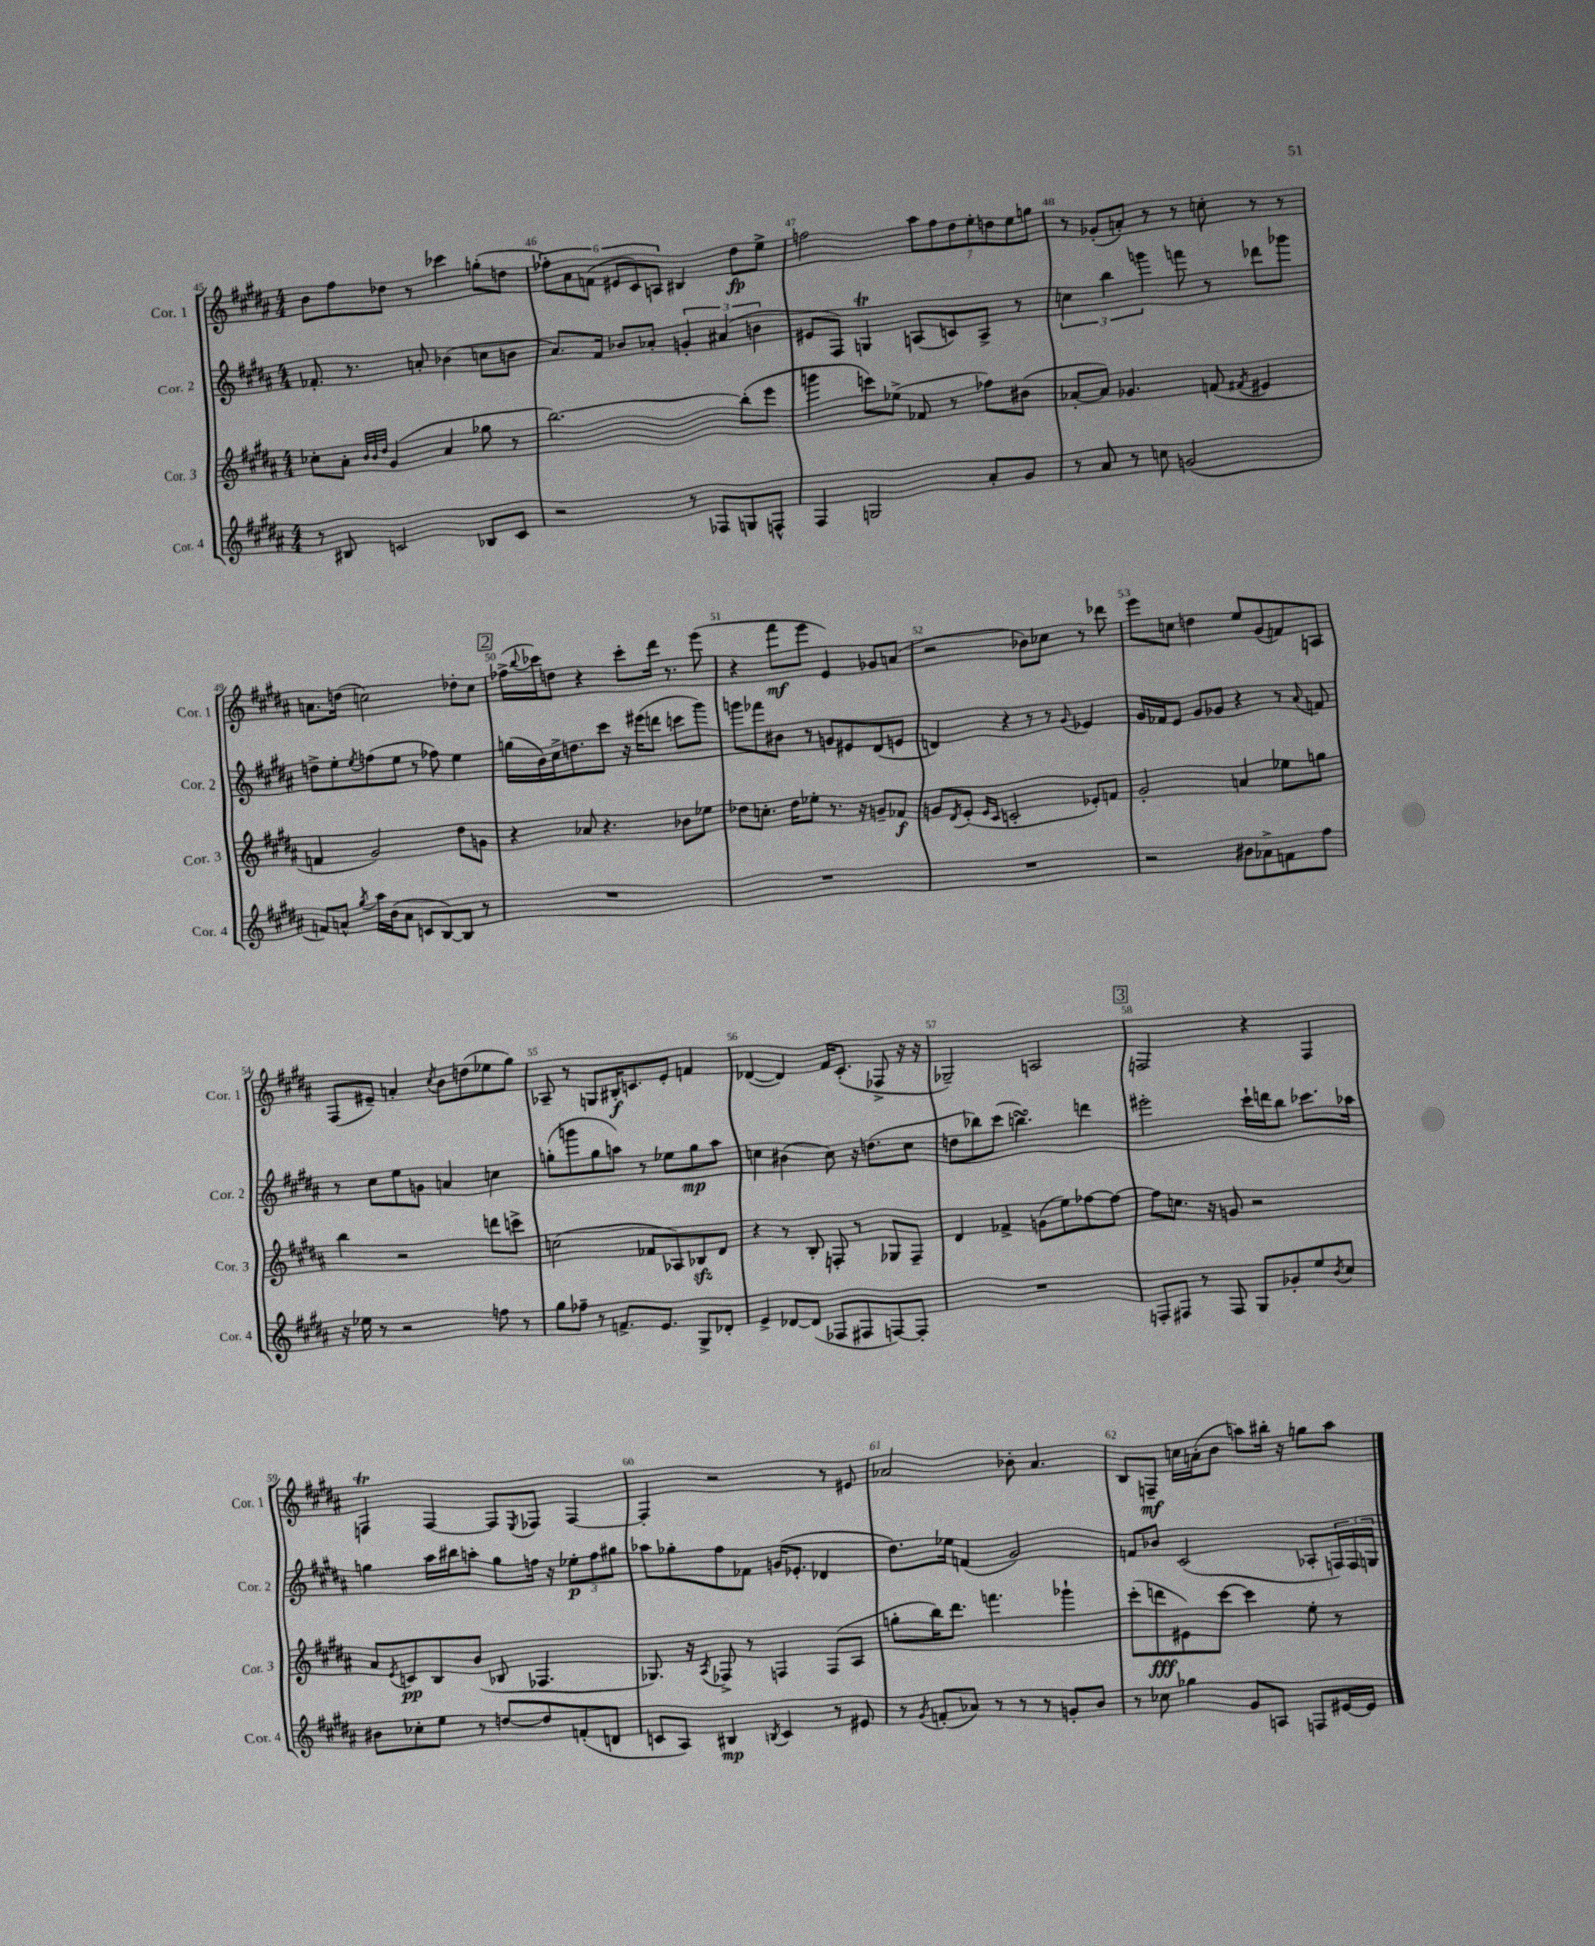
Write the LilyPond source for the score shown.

<<
\new StaffGroup <<
\new Staff = "s0" \with { instrumentName = "Cor. 1" shortInstrumentName = "Cor. 1" } {
    \clef treble \key b \major \numericTimeSignature \time 4/4
    b'8 fis''8 des''8 r8 ces'''4 g''8-.( d''8 |
    \tuplet 6/4 { fes''8-.) ais'8 f'8( eis'8 cis'8) a8 } bis4 dis''8\fp e''8-> |
    f''2 \tuplet 7/4 { ais''8 f''8 dis''8 e''8-. d''8 e''8 g''8 } |
    r8 ges'8-.( a'8-.) r8 r8 c''8-. r8 r8 |
    a'8. d''16( c''2) des''8-. c''8 |
    \mark \markup { \box "2" } fes''16->( \appoggiatura { b''8 } ces'''16) d''8 r4 ces'''8-. dis'''16 r8. e'''8( |
    r4 fis'''8\mf e'''8 e'4) ges'8 a'8( |
    r2 bes'8) ces''8 r8 des'''8 |
    e'''8 c''8 d''4 e''8 gis'8( f'8) a8 |
    fis8( eis'8--) a'4-. \acciaccatura { cis''8 } b'8 d''8( ees''8 gis''8) |
    aes8-- r8 g8 bis16-.\f c'8. e'8-. f'4 |
    des'4~( des'4) fis'16 cis'8.-.( fes8-> r16 r16 |
    ges2--) a2 |
    \mark \markup { \box "3" } f2 r4 f4 |
    f4\trill f4~ f8 \acciaccatura { e8 } fes8 fes4~ |
    fes4-. r2 r8 eis'8 |
    aes'2 bes'8-. aes'4. |
    b8 f8--\mf c''16 a'16-.( b'8 a''8) bis''16-. r16 g''8 a''8 \bar "|." |
}
\new Staff = "s1" \with { instrumentName = "Cor. 2" shortInstrumentName = "Cor. 2" } {
    \clef treble \key b \major \numericTimeSignature \time 4/4
    fes'8.-. r8. a'8-. bes'4( c''8 b'8 |
    ais'8.) fis'16 bes'8 aes'8-. \tuplet 3/2 { g'4-. ais'4( b'4 } |
    eis'8 fis8) g4\trill a8( c'8) a8-> r8 |
    \tuplet 3/2 { c''4 b''4 g'''4 } f'''8 r8 des'''8 ges'''8 |
    d''8-> e''8-. \acciaccatura { e''8 } f''8( e''8 r8 fes''8) e''4 |
    \mark \markup { \box "2" } g''16( b'16) cis''16-> d''8. cis'''8 r16 eis'''16( d'''8 c'''8 gis'''8) |
    g'''8 fes'''8 bis'8 r8 g'8 eis'8 dis'8( e'8 |
    d'4) r4 r8 r8 \appoggiatura { gis'8 } ees'4 |
    gis'16 fes'16 e'8 gis'8 ges'8 r4 r8 \appoggiatura { ais'8 } f'8 |
    r8 cis''8 e''8 g'8 a'4 c''4 |
    g''8-.( g'''8 g''8 a''8) r8 ees''8 g''8\mp a''8 |
    c''4 bis'4( c''8) r16 d''8.( c''8 |
    d''8 bes''8) cis'''8( b''4.\turn) d'''4 |
    \mark \markup { \box "3" } eis'''2-. cis'''16-! d'''16 b''8 ces'''8. aes''16 |
    g''4 ais''16 bis''16 a''8-. g''8 f''16 r16 \tuplet 3/2 { ees''8-.\p f''8 gis''8 } |
    aes''8 ges''8-. fis''8 fes'8 g'16( ees'8.-. des'4 |
    dis''8.) ees''16 f'4( gis'2) |
    f'8 bes'8 cis'2( aes8-. \tuplet 3/2 { f16) f16 g16 } \bar "|." |
}
\new Staff = "s2" \with { instrumentName = "Cor. 3" shortInstrumentName = "Cor. 3" } {
    \clef treble \key b \major \numericTimeSignature \time 4/4
    ces''8-. ais'8-. \grace { b'32 b'32 dis''32 } gis'4( ais'4 ges''8 r8 |
    b''2.~) b''8-.( e'''8 |
    g'''4 c'''8) ees''8->( fes'8 r8 fes''8) bis'8( |
    aes'8~-. aes'8) ges'4. f'8( \acciaccatura { fis'8 } eis'4 |
    f'4 gis'2) dis''8 g'8 |
    \mark \markup { \box "2" } r4 aes'8 r4. bes'8 ees''8 |
    des''8 c''8.-. des''16 ees''8-. r8. r16 g'8-- fes'8\f |
    g'8 \acciaccatura { dis'8 } e'8-.( \grace { e'16 cis'16 } c'2-. ees'8-.) f'8 |
    gis'2-. a'4 ees''8 g''8 |
    b''4 r2 d'''8 c'''8-> |
    c''2( fes'8 aes8) bes8\sfz dis'8 |
    r4 r8 b8-. f8-. r8 ges8 f8-- |
    dis'4 fes'4-> g'8( e''8) fes''8~ fes''8~ |
    \mark \markup { \box "3" } fes''8 c''8. r16 g'8 r2 |
    ais'8 \acciaccatura { e'8 } c'8\pp b8 b'8( bes8 fes4. |
    ges8.) r16 \acciaccatura { ais8 } fes8-> r8 f4 f8( ais8 |
    g''8-. b''16) dis'''8. f'''4. ges'''4-! |
    cis'''8-.( d'''8\fff eis'8) cis'''8~ cis'''4 e''8-. r8 \bar "|." |
}
\new Staff = "s3" \with { instrumentName = "Cor. 4" shortInstrumentName = "Cor. 4" } {
    \clef treble \key b \major \numericTimeSignature \time 4/4
    r8 bis8 c'2 bes8 c'8 |
    r2 r8 fes8 g8 f8-^ |
    fis4 g2 ais'8-. gis'8 |
    r8 ais'8 r8 c''8 g'2( |
    f'8) a'8-^ \acciaccatura { gis''8 } ais''16 b'16( a'8 c'8 b8~) b8 r8 |
    \mark \markup { \box "2" } R1 |
    R1 |
    R1 |
    r2 bis'8 aes'8-> f'8 fis''8 |
    r16 ees''16 r8 r2 f''8 r8 |
    gis''8 fes''8-- r8 f'8.-> e'8. gis8-> des'8-. |
    e'4-> des'8~ des'8( fes8 fis8 f8~) f8-. |
    R1 |
    \mark \markup { \box "3" } f8-. fis8 r8 fis8 gis8 ges'8-. e''8 \acciaccatura { b'8 } cis''8 |
    bis'8 ces''8-. e''8 r8 d''8~ d''8 f'8-.( d'8 |
    c'8 ais8) bis4\mp \acciaccatura { b8 } c'4 r8 eis'8 |
    r8 \acciaccatura { gis'8 } f'8-.( aes'8) r8 r8 r8 g'8-. b'8 |
    r8 ces''8 ges''4 gis'8 a8 f8 eis'16~ eis'16 \bar "|." |
}
>>
>>
\layout { \context { \Score currentBarNumber = #45 \override BarNumber.break-visibility = ##(#f #t #t) barNumberVisibility = #all-bar-numbers-visible } }
